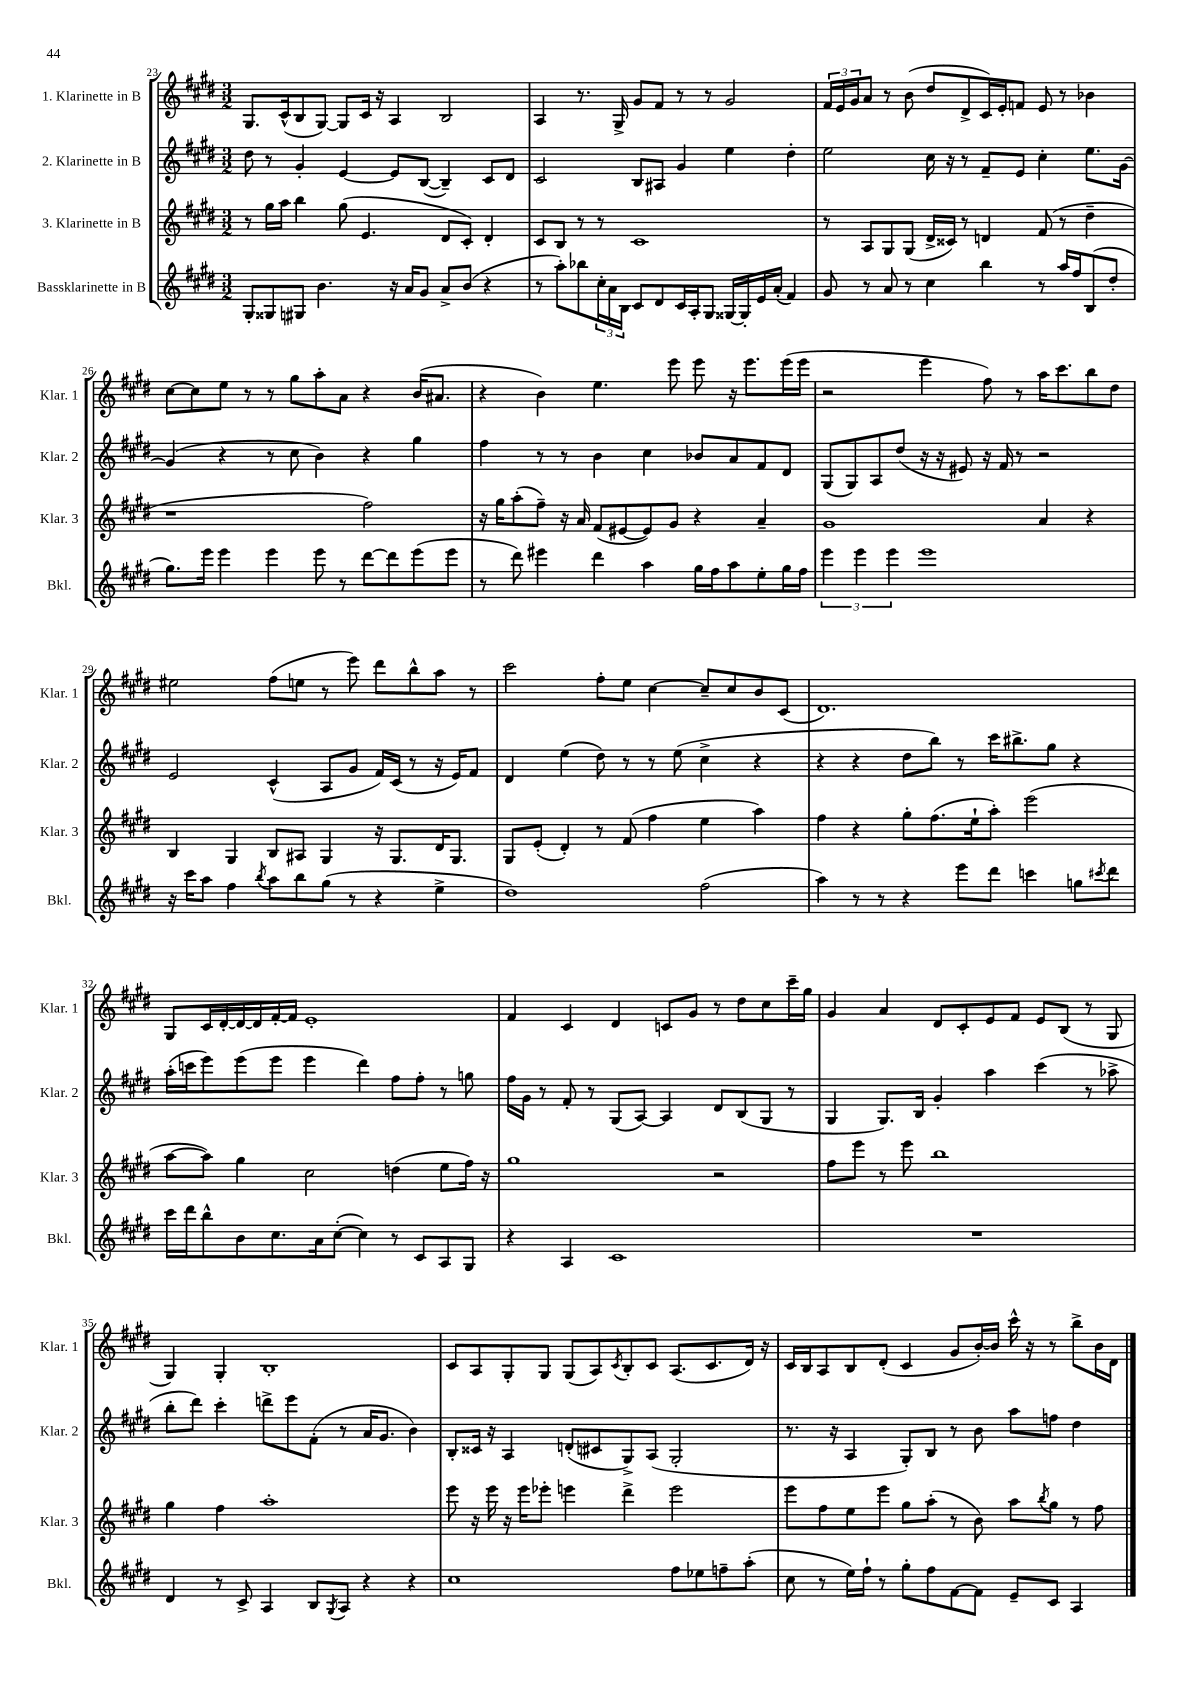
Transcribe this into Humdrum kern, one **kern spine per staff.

**kern	**kern	**kern	**kern
*staff4	*staff3	*staff2	*staff1
*clefG2	*clefG2	*clefG2	*clefG2
*k[f#c#g#d#]	*k[f#c#g#d#]	*k[f#c#g#d#]	*k[f#c#g#d#]
*M3/2	*M3/2	*M3/2	*M3/2
8G#'	8r	8dd#	8.G#
8G##	16gg#	8r	.
.	16aa	.	(16c#^^
8G#	4bb	4g#'	8B
4.b	.	.	[8G#)
.	(8gg#	[4e	8G#]
.	4.e	.	16c#
.	.	.	16r
16r	.	8e]	4A
16a	.	.	.
8g#	.	([8B	.
8a^	8d#	4B~])	2B
(8b	8c#')	.	.
4r	4d#'	8c#	.
.	.	8d#	.
=	=	=	=
8r	8c#	2c#	4A
8aa')	8B	.	.
8bb-	8r	.	8.r
24cc#'	8r	.	.
24a	.	.	.
.	.	.	16G#^
24B	.	.	.
8c#	1c#	8B	8g#
8d#	.	8A#	8f#
16c#	.	4g#	8r
16A'	.	.	.
8G#	.	.	8r
[16G##	.	4ee	2g#
16G##']	.	.	.
16e	.	.	.
(16a'	.	.	.
4f#)	.	4dd#'	.
=	=	=	=
8g#	8r	2ee	24f#
.	.	.	24e
.	.	.	24g#
8r	8A	.	8a
8a	8G#	.	8r
8r	(8G#	.	(8b
4cc#	16d#^	16cc#	8dd#
.	16c##)	16r	.
.	8r	8r	8d#^
4bb	4d	8f#~	16c#)
.	.	.	16e'
.	.	8e	8f
8r	(8f#	4cc#'	8e
16aa	8r	.	8r
16ff#	.	.	.
(8B	4dd#~	8.ee	4b-
8dd#'	.	.	.
.	.	[16g#	.
=	=	=	=
8.gg#)	1r	(4g#]	[8cc#
.	.	.	8cc#]
16eee	.	.	.
4eee	.	4r	8ee
.	.	.	8r
4eee	.	8r	8r
.	.	8cc#	8gg#
8eee	.	4b)	8aa'
8r	.	.	8a
[8ddd#	2ff#)	4r	4r
8ddd#]	.	.	.
(8eee	.	4gg#	(16b
.	.	.	8.a#
8eee	.	.	.
=	=	=	=
8r	16r	4ff#	4r
.	16gg#	.	.
8ddd#)	(8aa'	.	.
4eee#	8ff#~)	8r	4b)
.	16r	8r	.
.	16a	.	.
4ddd#	(8f#	4b	4.ee
.	[8e#	.	.
4aa	8e#])	4cc#	.
.	8g#	.	8eee
16gg#	4r	8b-	8eee
16ff#	.	.	.
8aa	.	8a	16r
.	.	.	8.eee
8ee'	4a~	8f#	.
16gg#	.	8d#	(16eee
16ff#	.	.	16eee
=	=	=	=
6eee	1g#	(8G#	2r
.	.	8G#)	.
6eee	.	.	.
.	.	8A	.
6eee	.	.	.
.	.	(8dd#	.
1eee	.	16r	4eee
.	.	16r	.
.	.	8e#)	.
.	.	16r	8ff#)
.	.	16f#	.
.	.	8r	8r
.	4a	2r	16aa
.	.	.	8.ccc#
.	4r	.	8bb
.	.	.	8dd#
=	=	=	=
16r	4B	2e	2ee#
16ccc#	.	.	.
8aa	.	.	.
4ff#	4G#	.	.
8qbb	.	.	.
8aa	8B	(4c#^^	(8ff#
8bb	8A#	.	8ee
(8gg#	4G#	8A	8r
8r	.	8g#	8eee)
4r	16r	16f#)	8ddd#
.	8.G#	(16c#	.
.	.	8r	8bb^^
4ee^	16d#	16r	8aa
.	8.G#	16e)	.
.	.	8f#	8r
=	=	=	=
1dd#)	8G#	4d#	2ccc#
.	(8e'	.	.
.	4d#')	(4ee	.
.	8r	8dd#)	8ff#'
.	(8f#	8r	8ee
.	4ff#	8r	[4cc#
.	.	(8ee	.
(2ff#	4ee	4cc#^	8cc#~]
.	.	.	8cc#
.	4aa)	4r	8b
.	.	.	(8c#
=	=	=	=
4aa)	4ff#	4r	1.d#)
8r	4r	4r	.
8r	.	.	.
4r	8gg#'	8dd#	.
.	(8.ff#	8bb)	.
8eee	.	8r	.
.	16ee`	.	.
8ddd#	8aa')	16ccc#	.
.	.	8.bb#^	.
4ccc	(2eee	.	.
.	.	8gg#	.
8gg	.	4r	.
8qccc#	.	.	.
8ddd#	.	.	.
=	=	=	=
16ccc#	[8aa	(16aa'	8G#
16ddd#	.	16ccc	.
8bb^^	8aa])	8eee)	16c#
.	.	.	[16d#'
8b	4gg#	(8eee	16d#_
.	.	.	16d#]
8.cc#	.	8eee	[16f#'
.	.	.	16f#]
.	2cc#	4eee	1e'
16a	.	.	.
([8cc#'	.	.	.
4cc#])	.	4ddd#)	.
8r	(4dd	8ff#	.
8c#	.	8ff#'	.
8A	8ee	8r	.
8G#	16ff#)	8gg	.
.	16r	.	.
=	=	=	=
4r	1gg#	16ff#	4f#
.	.	16g#	.
.	.	8r	.
4A	.	8f#'	4c#
.	.	8r	.
1c#	.	(8G#	4d#
.	.	[8A)	.
.	.	4A]	8c
.	.	.	8g#
.	2r	8d#	8r
.	.	(8B	8dd#
.	.	8G#	8cc#
.	.	8r	16ccc#~
.	.	.	16gg#
=	=	=	=
1.r	8ff#	4G#	4g#
.	8eee	.	.
.	8r	8.G#)	4a
.	8eee	.	.
.	.	16B	.
.	1bb	4g#'	8d#
.	.	.	8c#'
.	.	4aa	8e
.	.	.	8f#
.	.	(4ccc#	8e
.	.	.	(8B
.	.	8r	8r
.	.	8aa-^	8G#
=	=	=	=
4d#	4gg#	8bb'	4G#)
.	.	8ddd#)	.
8r	4ff#	4ccc#'	4G#'
8c#^	.	.	.
4A	1aa'	8ddd^	1B'
.	.	8eee	.
8B	.	(8f#'	.
8qG#	.	.	.
8A	.	8r	.
4r	.	16a	.
.	.	8.g#	.
4r	.	4b)	.
=	=	=	=
1cc#	8eee	8B'	8c#
.	16r	16c##	8A
.	16eee	16r	.
.	16r	4A	8G#'
.	16eee	.	.
.	8eee-'	.	8G#
.	4eee	(8d'	(8G#
.	.	8c#	8A)
.	.	.	8qc#
.	4ddd#^	8G#^)	8B'
.	.	(8A	8c#
8ff#	2eee	2G#'	(8.A
8ee-	.	.	.
.	.	.	8.c#
8ff~	.	.	.
(8aa'	.	.	16d#)
.	.	.	16r
=	=	=	=
8cc#	8eee	8.r	16c#
.	.	.	16B
8r	8ff#	.	8A
.	.	16r	.
16ee)	8ee	4A	8B
16ff#`	.	.	.
8r	8eee	.	(8d#'
8gg#'	8gg#	8G#')	4c#
8ff#	(8aa'	8B	.
[8f#	8r	8r	8g#
8f#]	8b)	8b	[16b')
.	.	.	16b]
8e~	8aa	8aa	16ccc#^^
.	.	.	16r
.	8qbb	.	.
8c#	8gg#	8ff	8r
4A	8r	4dd#	8bb^
.	8ff#	.	16b
.	.	.	16d#
==	==	==	==
*-	*-	*-	*-
